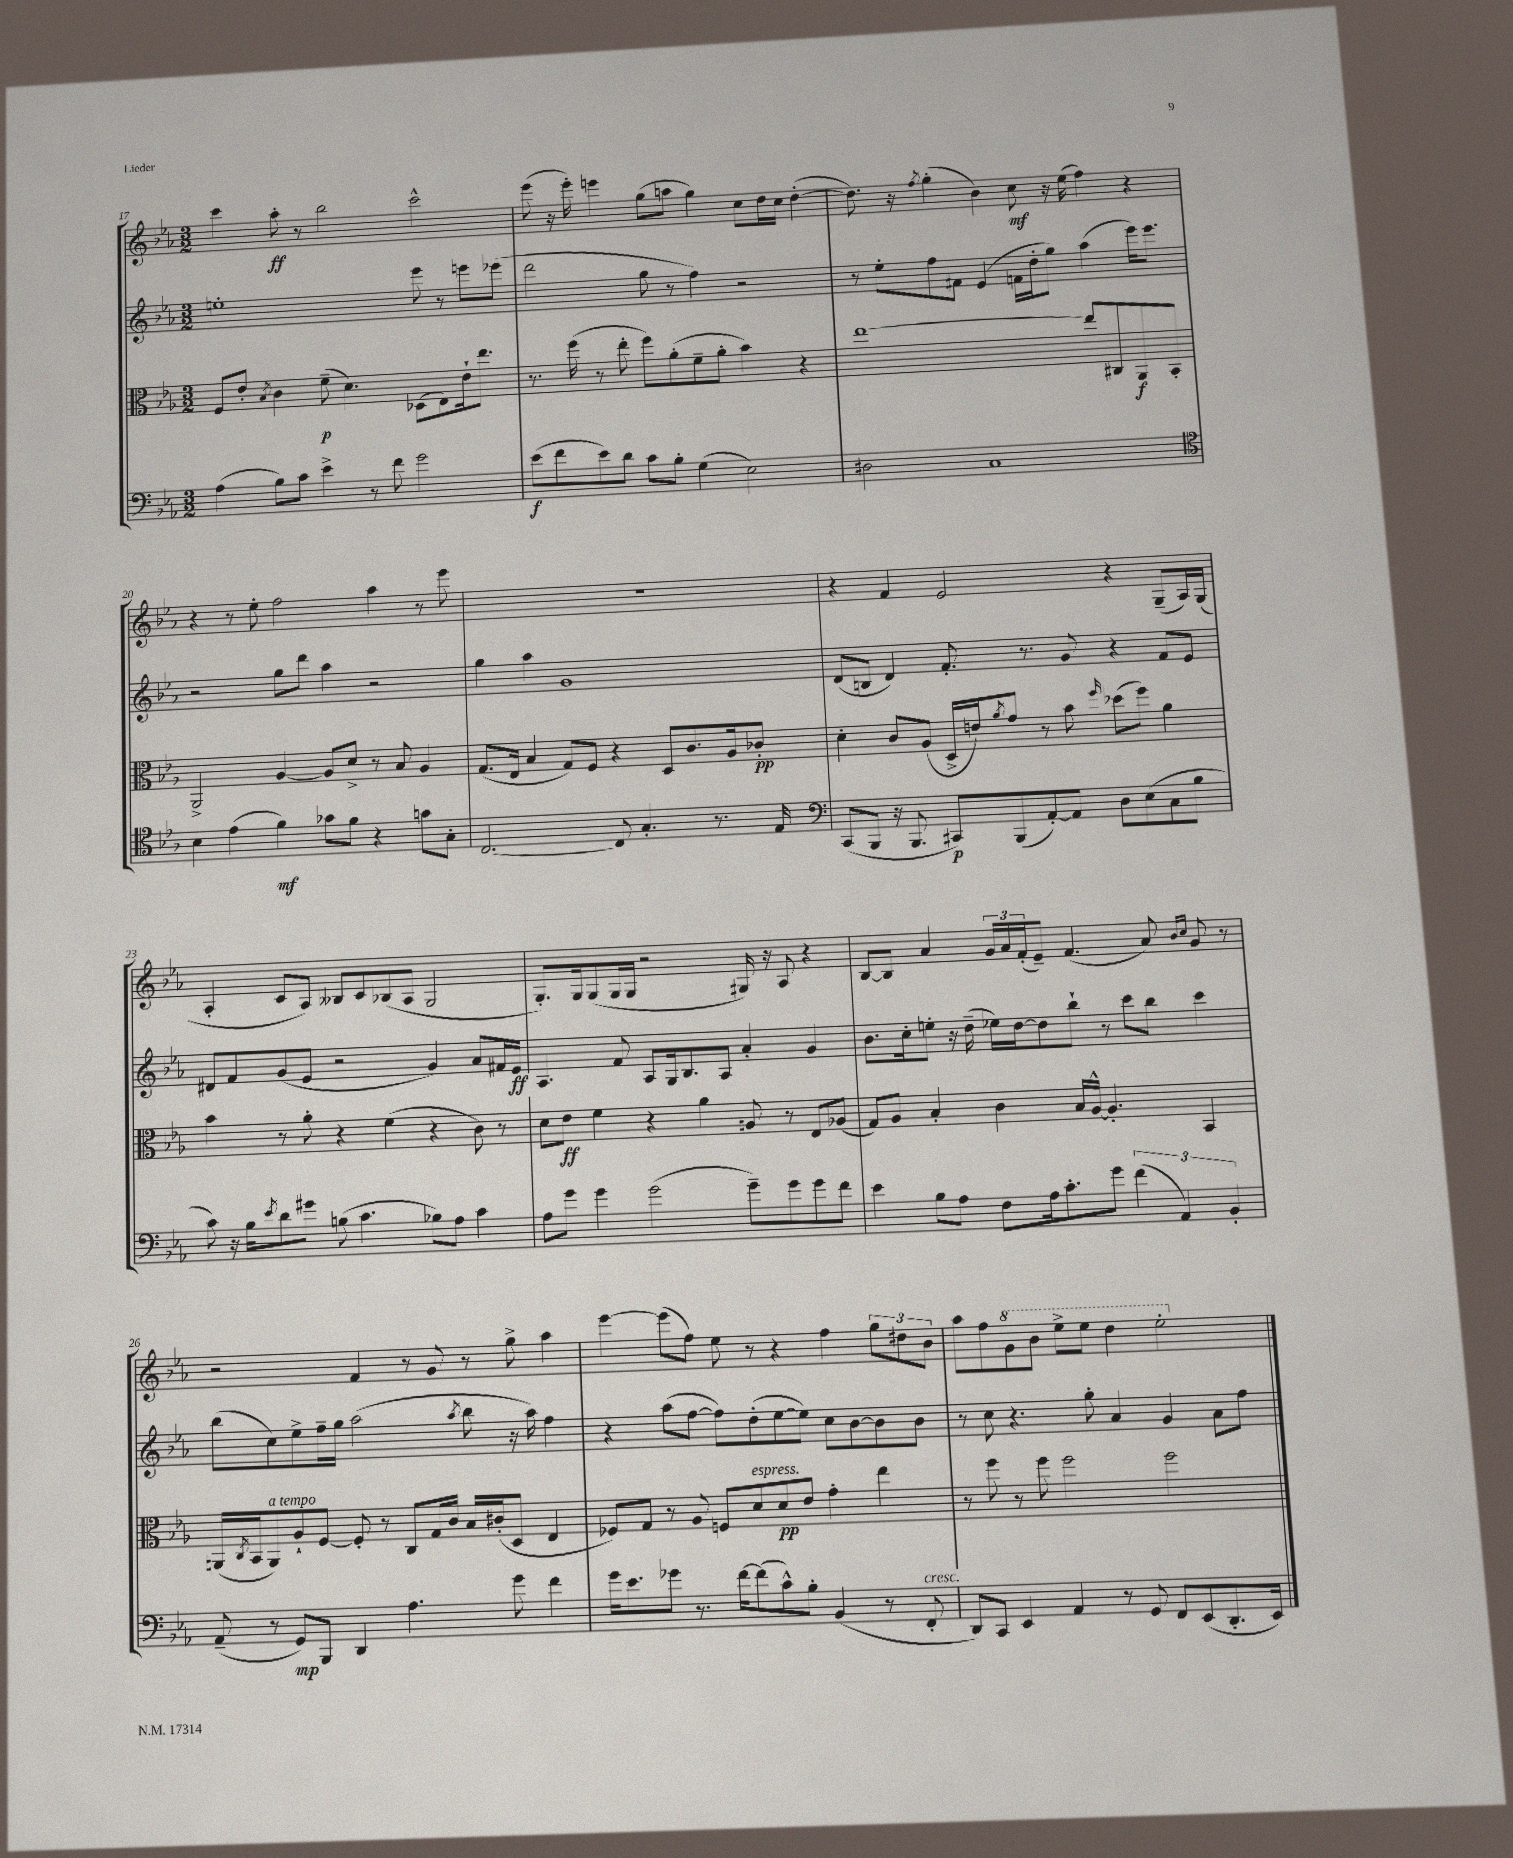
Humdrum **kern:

**kern	**dynam	**kern	**dynam	**kern	**dynam	**kern	**dynam
*part4	*part4	*part3	*part3	*part2	*part2	*part1	*part1
*staff4	*staff4	*staff3	*staff3	*staff2	*staff2	*staff1	*staff1
*clefF4	*	*clefC3	*	*clefG2	*	*clefG2	*
*k[b-e-a-]	*	*k[b-e-a-]	*	*k[b-e-a-]	*	*k[b-e-a-]	*
*M3/2	*	*M3/2	*	*M3/2	*	*M3/2	*
=17	=17	=17	=17	=17	=17	=17	=17
(4A-\	.	8F/L	.	1een'	.	4ccc\	.
.	.	8e-'/J	.	.	.	.	.
.	.	8qB-/	.	.	.	.	.
8B-\L)	.	4c\	.	.	.	8aa-'\	ff
8c\J	.	.	.	.	.	8r	.
4e-^\	.	(8f~\	p	.	.	2bb-\	.
.	.	4.d\)	.	.	.	.	.
8r	.	.	.	.	.	.	.
8f\	.	.	.	.	.	.	.
2g\	.	(8D-X\L	.	8eee-\	.	2ccc^^\	.
.	.	8E-\)	.	8r	.	.	.
.	.	16e-`\k	.	8eeen\L	.	.	.
.	.	8.ee-\J	.	.	.	.	.
.	.	.	.	(8eee-X\J	.	.	.
=18	=18	=18	=18	=18	=18	=18	=18
(8e-\L	f	8.r	.	2ddd\	.	(8eee-\	.
8f\	.	.	.	.	.	16r	.
.	.	(16ff\	.	.	.	16eee-'\)	.
8e-\)	.	8r	.	.	.	4eeen\	.
8d\J	.	8ee-'\	.	.	.	.	.
8c\L	.	8ff\L)	.	8gg\	.	(8gg\L	.
8B-'\J	.	(8a-'\	.	8r	.	8aan\J	.
(4G\	.	8f~\	.	4ff\)	.	4gg\)	.
.	.	8a-'\J	.	.	.	.	.
2E-\)	.	4b-\)	.	2r	.	8cc\L	.
.	.	.	.	.	.	16dd\L	.
.	.	.	.	.	.	16cc\JJ	.
.	.	4r	.	.	.	([4dd'\	.
=19	=19	=19	=19	=19	=19	=19	=19
2D#X\	.	[1ee-	.	8r	.	8.dd\])	.
.	.	.	.	8ee-'\L	.	.	.
.	.	.	.	.	.	16r	.
.	.	.	.	.	.	8qff/	.
.	.	.	.	8ff\	.	(4gg'\	.
.	.	.	.	8f#X\J	.	.	.
1C	.	.	.	(4e-/	.	4b-\)	.
.	.	.	.	16fn\LL	.	8cc\	mf
.	.	.	.	16dd'\J	.	.	.
.	.	.	.	8gg\J)	.	16r	.
.	.	.	.	.	.	(16ee-\	.
.	.	8ee-/L]	.	(4aa-\	.	4ff\)	.
.	.	8C#X/	.	.	.	.	.
.	.	8AA-/	f	16eee-\KL)	.	4r	.
.	.	.	.	8.eee-\J	.	.	.
.	.	8BB-'/J	.	.	.	.	.
!!LO:LB:g=z
=20	=20	=20	=20	=20	=20	=20	=20
*clefC4	*	*	*	*	*	*	*
4B-\	.	2AA-^/	.	2r	.	4r	.
(4e-\	.	.	.	.	.	8r	.
.	.	.	.	.	.	8ee-'\	.
4f\)	mf	[4A-/	.	8gg\L	.	2ff\	.
.	.	.	.	8ddd\J	.	.	.
8g-X\L	.	8A-/L]	.	4aa-\	.	.	.
8f\J	.	8d^/J	.	.	.	.	.
4r	.	8r	.	2r	.	4aa-\	.
.	.	8B-/	.	.	.	.	.
8gn\L	.	4A-/	.	.	.	8r	.
8G'\J	.	.	.	.	.	8eee-\	.
=21	=21	=21	=21	=21	=21	=21	=21
[2.C/	.	(8.G/L	.	4gg\	.	1.r	.
.	.	16E-/Jk	.	.	.	.	.
.	.	4B-/	.	4aa-\	.	.	.
.	.	8G/L)	.	1g	.	.	.
.	.	8F/J	.	.	.	.	.
8C/]	.	4r	.	.	.	.	.
4.G'/	.	.	.	.	.	.	.
.	.	8D/L	.	.	.	.	.
.	.	8.c/	.	.	.	.	.
8.r	.	.	.	.	.	.	.
.	.	16A-/k	.	.	.	.	.
.	.	8c-X'/J	pp	.	.	.	.
16E-/	.	.	.	.	.	.	.
=22	=22	=22	=22	=22	=22	=22	=22
*clefF4	*	*	*	*	*	*	*
(8CC/L	.	4d'\	.	(8d/L	.	4r	.
8BBB-/J	.	.	.	8Bn/J	.	.	.
16r	.	8c/L	.	4d/)	.	4f/	.
8.BBB-/	.	.	.	.	.	.	.
.	.	(8A-/J	.	.	.	.	.
8CC#X/L)	p	16D^/LL	.	8.f'/	.	2e-/	.
.	.	16en/J)	.	.	.	.	.
.	.	8qa-/	.	.	.	.	.
(8BBB-/	.	8g/J	.	.	.	.	.
.	.	.	.	8.r	.	.	.
[8AA-'/)	.	8r	.	.	.	.	.
8AA-/J]	.	8b-\	.	8g/	.	.	.
.	.	16qqff/	.	.	.	.	.
8D\L	.	(8dd-X\L	.	4r	.	4r	.
(8E-\	.	8ff\J)	.	.	.	.	.
8C\	.	4a-\	.	8f/L	.	(8G~/L	.
8B-\J	.	.	.	8e-/J	.	16A-/L)	.
.	.	.	.	.	.	(16G/JJ	.
!!LO:LB:g=z
=23	=23	=23	=23	=23	=23	=23	=23
8c\)	.	4b-\	.	8d#X/L	.	4A-'/	.
16r	.	.	.	8f/	.	.	.
16B-\KL	.	.	.	.	.	.	.
8qe-/	.	.	.	.	.	.	.
8d\	.	8r	.	(8g/	.	8c/L	.
8g#X\J	.	8a-'\	.	8e-/J	.	8A-/J)	.
(8Bn\	.	4r	.	2r	.	8B--X/L	.
4.c\	.	.	.	.	.	8c/	.
.	.	(4f\	.	.	.	(8B-X/	.
.	.	.	.	.	.	8A-/J	.
8B-X\L)	.	4r	.	4g/)	.	2G/	.
8A-\J	.	.	.	.	.	.	.
4c\	.	8c\)	.	8a-/L	.	.	.
.	.	8r	.	16f#X/L	.	.	.
.	.	.	.	16e-/JJ	ff	.	.
=24	=24	=24	=24	=24	=24	=24	=24
8A-\L	.	8d\L	.	4.A-/	.	8.G'/L)	.
8g\J	.	8e-\J	ff	.	.	.	.
.	.	.	.	.	.	16G/k	.
4g\	.	4f\	.	.	.	(8G/	.
.	.	.	.	8f/	.	16G/L	.
.	.	.	.	.	.	16G/JJ	.
(2g\	.	4r	.	8A-/L	.	2r	.
.	.	.	.	16G/k	.	.	.
.	.	.	.	8.B-/	.	.	.
.	.	4a-\	.	.	.	.	.
.	.	.	.	8A-/J	.	.	.
8g~\L)	.	8An/	.	4a-'/	.	16G#X/)	.
.	.	.	.	.	.	16r	.
8g\	.	8r	.	.	.	8A-/	.
8g\	.	8E-/L	.	4g/	.	4r	.
8f\J	.	(8A-X/J	.	.	.	.	.
=25	=25	=25	=25	=25	=25	=25	=25
4e-\	.	8G/L)	.	8.b-\L	.	[8B-/L	.
.	.	8A-/J	.	.	.	8B-/J]	.
.	.	.	.	16cc'\k	.	.	.
8B-\L	.	4B-'/	.	8een'\J	.	4a-/	.
8A-\J	.	.	.	16r	.	.	.
.	.	.	.	(16dd~\	.	.	.
8F\L	.	4c\	.	16ee-X\LL)	.	24g/LL	.
.	.	.	.	.	.	24a-/	.
.	.	.	.	[16dd\J	.	.	.
.	.	.	.	.	.	(24f'/J	.
16A-\k	.	.	.	8dd\]	.	8e-~/J)	.
8.c'\	.	.	.	.	.	.	.
.	.	16B-/LL	.	8bb-`\J	.	(4.f/	.
.	.	[16A-^^/JJ	.	.	.	.	.
8g\J	.	4.A-'/]	.	8r	.	.	.
(6f\	.	.	.	8ccc\L	.	.	.
.	.	.	.	8bb-\J	.	8a-/)	.
6AA-/)	.	.	.	.	.	.	.
.	.	.	.	.	.	16qqb-/LL	.
.	.	.	.	.	.	16qqcc/JJ	.
.	.	4BB-/	.	4ccc\	.	8g/	.
6BB-'/	.	.	.	.	.	.	.
.	.	.	.	.	.	8r	.
!!LO:LB:g=z
=26	=26	=26	=26	=26	=26	=26	=26
(8AA-~/	.	(16AAn/LL	.	(8bb-\L	.	2r	.
.	.	8qC/	.	.	.	.	.
.	.	16BB-/J	.	.	.	.	.
!	!	!LO:TX:a:i:t=a tempo	!	!	!	!	!
8r	.	8AA/)	.	8cc\)	.	.	.
8GG/L)	mp	8A-`/	.	8ee-^\	.	.	.
8BBB-/J	.	[8F/J	.	16ff~\L	.	.	.
.	.	.	.	16gg\JJ	.	.	.
4DD/	.	8F'/]	.	(2aa-\	.	4f/	.
.	.	8r	.	.	.	.	.
4.A-\	.	8C/L	.	.	.	8r	.
.	.	16G/L	.	.	.	8g/	.
.	.	16c/JJ	.	.	.	.	.
.	.	.	.	8qaa-/	.	.	.
.	.	16B-/LL	.	8bb-\	.	8r	.
.	.	(16c#X'/J	.	.	.	.	.
8g\	.	8D/J	.	16r	.	8gg^\	.
.	.	.	.	16aa-\)	.	.	.
4f\	.	4E-/	.	4ff\	.	4aa-\	.
=27	=27	=27	=27	=27	=27	=27	=27
16g\KL	.	8F-X/L)	.	4r	.	[4eee-\	.
8.e-\	.	.	.	.	.	.	.
.	.	8G/J	.	.	.	.	.
8g-X\J	.	8r	.	(8aa-\L	.	(8eee-\L]	.
8.r	.	8A-/	.	[8ff\J	.	8ff\J)	.
.	.	8Fn/L	.	8ff\L])	.	8ee-\	.
[16f\KL	.	.	.	.	.	.	.
!	!	!LO:TX:a:i:t=espress.	!	!	!	!	!
(8f\]	.	8d/	.	(8dd'\	.	8r	.
8c^^\)	.	8d/	pp	[8ee-\	.	4r	.
8B-'\J	.	8e-/J	.	8ee-\J])	.	.	.
(4BB-/	.	4g'\	.	8cc\L	.	4ff\	.
.	.	.	.	[8b-\	.	.	.
8r	.	4ee-\	.	8b-\]	.	12gg\L	.
.	.	.	.	.	.	12dd#X\	.
!LO:TX:a:i:t=cresc.	!	!	!	!	!	!	!
8FF'/	.	.	.	8b-\J	.	.	.
.	.	.	.	.	.	12b-\J	.
=28	=28	=28	=28	=28	=28	=28	=28
8DD/L)	.	8r	.	8r	.	8aa-\L	.
8CC/J	.	8ff\	.	8cc\	.	8ff\	.
*	*	*	*	*	*	*8va	*
4EE-/	.	8r	.	4.r	.	8gg\	.
.	.	8ff\	.	.	.	8bb-\J	.
4AA-/	.	2ff\	.	.	.	8eee-^\L	.
.	.	.	.	8gg'\	.	8eee-\J	.
8r	.	.	.	4a-/	.	4ddd\	.
8GG/	.	.	.	.	.	.	.
8FF/L	.	2ff\	.	4g/	.	2eee-'\	.
(8EE-/	.	.	.	.	.	.	.
8.DD'/	.	.	.	8a-\L	.	.	.
.	.	.	.	8ff\J	.	.	.
16EE-/Jk)	.	.	.	.	.	.	.
*	*	*	*	*	*	*X8va	*
==	==	==	==	==	==	==	==
*-	*-	*-	*-	*-	*-	*-	*-
